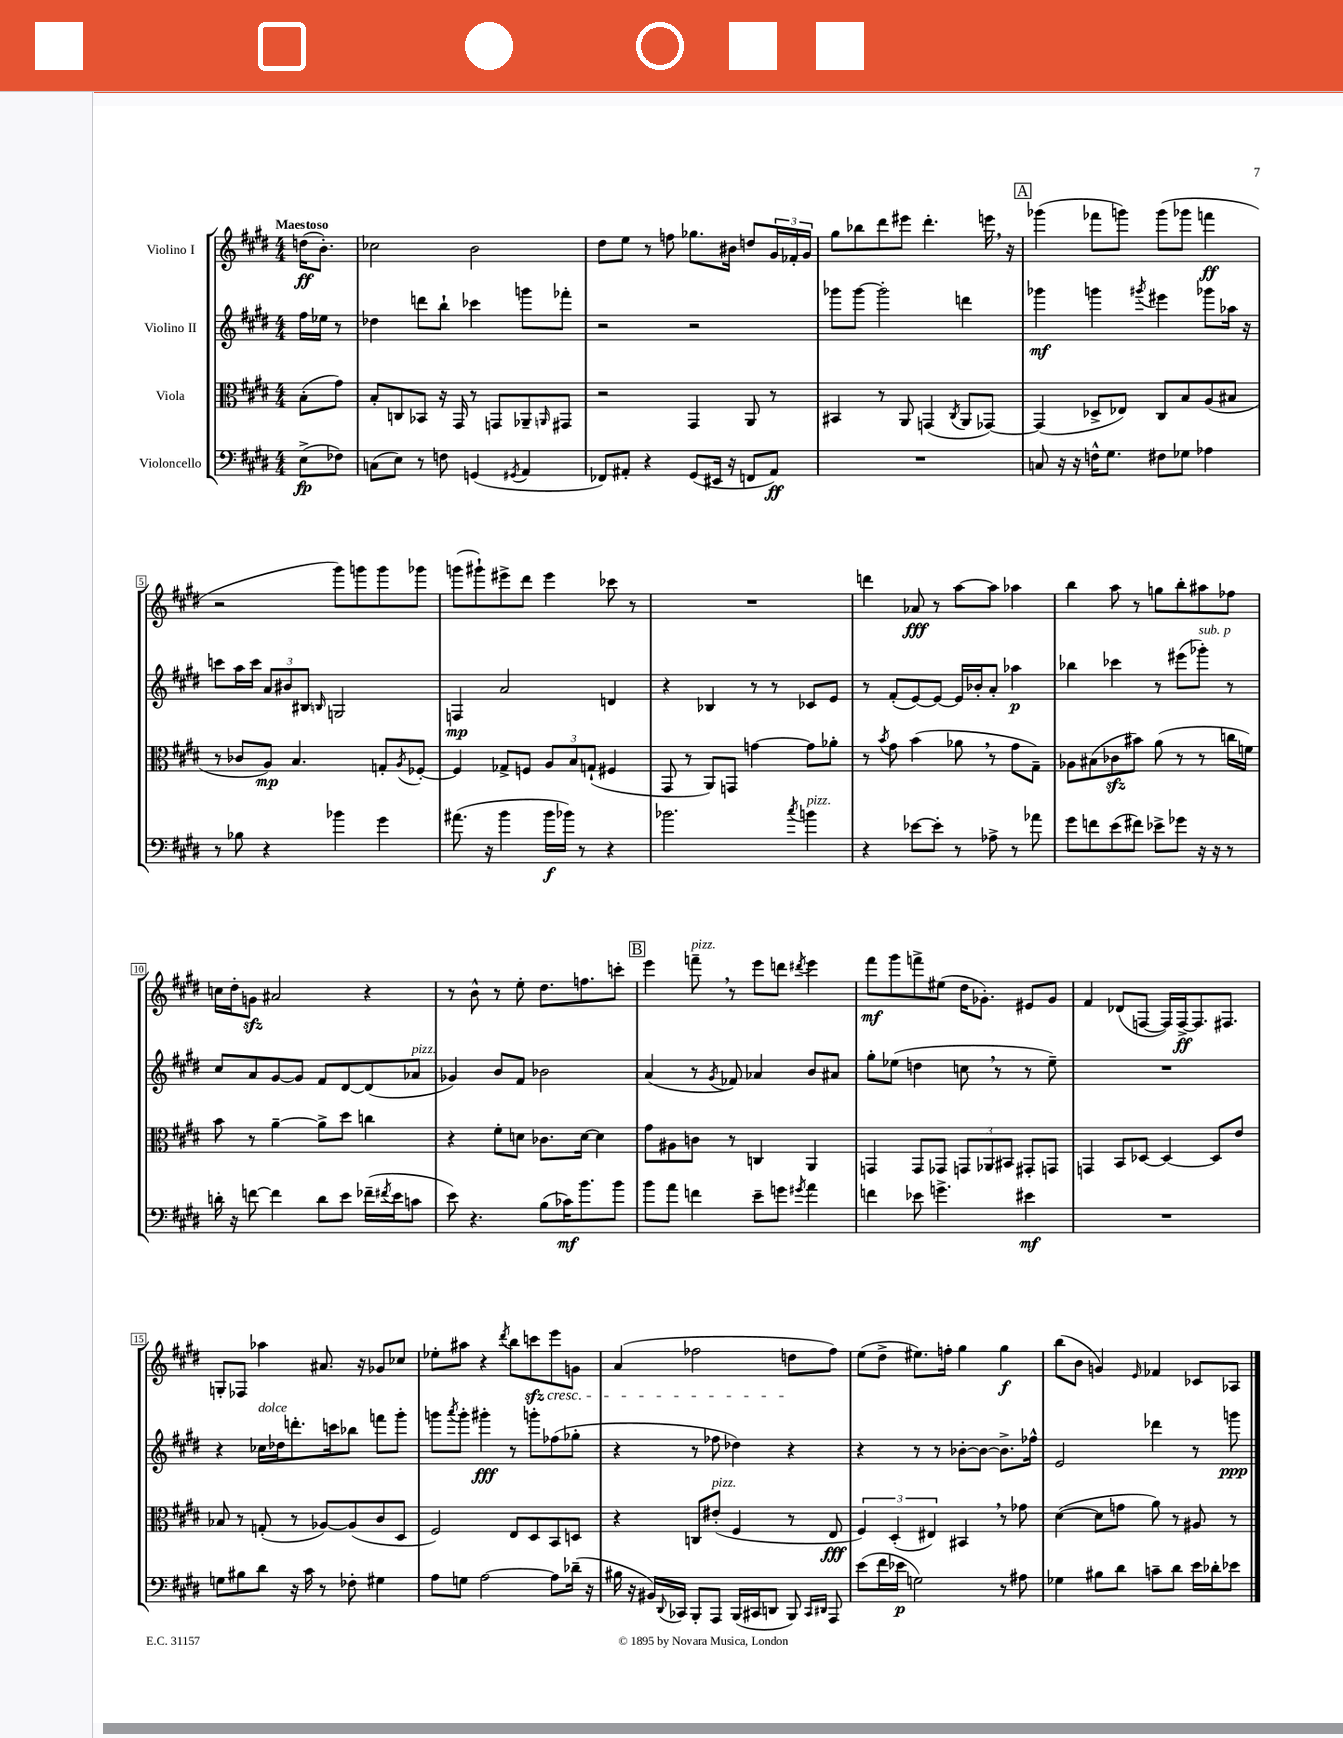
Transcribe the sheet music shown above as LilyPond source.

<<
\new StaffGroup <<
\new Staff = "s0" \with { instrumentName = "Violino I" } {
    \clef treble \key e \major \numericTimeSignature \time 4/4 \partial 4 \tempo "Maestoso"
    d''16\ff( b'8.-.) |
    ces''2 b'2 |
    dis''8 e''8 r8 f''8 ges''8. bis'16 d''8 \tuplet 3/2 { gis'16 fes'16-. gis'16 } |
    gis''8 bes''8 dis'''8 eis'''8 dis'''4.-. e'''16 \breathe r16 |
    \mark \markup { \box "A" } ges'''4( fes'''8 g'''8) g'''8( ges'''8 f'''4\ff |
    r2 gis'''8) g'''8 g'''8 ges'''8 |
    g'''8( gis'''8-!) eis'''8-> dis'''8 eis'''4 ces'''8 r8 |
    R1 |
    d'''4 aes'8\fff r8 a''8~ a''8 aes''4 |
    b''4 a''8 r8 g''8 b''8-. ais''8 fes''8 |
    c''16 dis''16-. g'8\sfz ais'2 r4 |
    r8 b'8-^ r8 e''8-. dis''8. f''8. c'''8-. |
    \mark \markup { \box "B" } e'''4 f'''8--^\markup { \italic "pizz." } \breathe r8 e'''8 d'''8 \acciaccatura { dis'''8 } e'''4 |
    fis'''8\mf gis'''8 f'''8-> eis''8( dis''16 ges'8.-.) eis'8 ges'8 |
    fis'4 des'8( f8~ f16) f16~->\ff f8. fis8. |
    g8-. fes8 aes''4 ais'8. r16 ges'8 ces''8 |
    ees''8-. ais''8 r4 \acciaccatura { dis'''8 } b''8 c'''8\sfz\cresc e'''8 g'8 |
    a'4( fes''2 d''8\! fes''8) |
    e''8( dis''8-> eis''8.) f''16-. gis''4 gis''4\f |
    b''8( b'8 g'4) \grace { e'16 } fes'4 ces'8 aes8 \bar "|." |
}
\new Staff = "s1" \with { instrumentName = "Violino II" } {
    \clef treble \key e \major \numericTimeSignature \time 4/4 \partial 4
    fis''16 ees''16 r8 |
    des''4 d'''8 b''8-! ces'''4 g'''8 fes'''8-. |
    r2 r2 |
    ges'''8 ges'''8~ ges'''2-. d'''4 |
    \mark \markup { \box "A" } ges'''4\mf g'''4 \acciaccatura { gis'''8 } eis'''4 ges'''8 aes''16 r16 |
    c'''8 a''16 c'''16 \tuplet 3/2 { a'8 bis'8 bis8 } \grace { b16 } g2 |
    f4\mp a'2 d'4 |
    r4 bes4 r8 r8 ces'8 e'8 |
    r8 fis'8-.( e'8~) e'8~ e'16 bes'16-. a'8-. aes''4\p |
    bes''4 ces'''4 r8 eis'''8( ges'''8-.^\markup { \italic "sub. p" }) r8 |
    cis''8 a'8 gis'8~ gis'8 fis'8 dis'8~ dis'8( aes'8^\markup { \italic "pizz." } |
    ges'4) b'8 fis'8 bes'2 |
    \mark \markup { \box "B" } a'4( r8 \acciaccatura { gis'8 } fes'8) aes'4 b'8 ais'8 |
    gis''8-. ees''8( d''4 c''8 \breathe r8 r8 ees''8--) |
    R1 |
    r4 ces''16^\markup { \italic "dolce" } des''16 d'''8.-. c'''16 bes''8 f'''8 gis'''8-. |
    g'''8 \acciaccatura { a'''8 } g'''8-. gis'''4-.\fff r8 g'''8-. fes''8( ges''8-. |
    r4 r8 fes''8 des''4) r4 |
    r4 r8 r8 bes'8~-. bes'8~ bes'8.-> fes''16-^ |
    e'2 des'''4 r8 g'''8\ppp \bar "|." |
}
\new Staff = "s2" \with { instrumentName = "Viola" } {
    \clef alto \key e \major \numericTimeSignature \time 4/4 \partial 4
    b8-.( gis'8) |
    b8-. c8 bes,8 r16 gis,16 r8 g,8 aes,8-- \grace { a,16 } gis,8 |
    r2 gis,4 a,8 r8 |
    bis,4 r8 a,8 g,4( \acciaccatura { cis8 } a,8 ges,8~) |
    \mark \markup { \box "A" } ges,4( des8-> ees8) cis8 b8 a8( bis8 |
    r8 ces'8 a8\mp) b4. g8-. \acciaccatura { a8 } fes8~-. |
    fes4 ges8-> f8 \tuplet 3/2 { a8 b8 g8-!( } fis4 |
    gis,8 r8 a,8) g,8 g'4~ g'8 aes'8-. |
    r8 \acciaccatura { b'8 } gis'8 b'4( aes'8 \breathe r8 gis'8 gis8--) |
    aes8 bis8( ces'8\sfz bis'8) a'8( r8 r8 c''16 f'16) |
    b'8 r8 a'4~-- a'8-> dis''8 c''4 |
    r4 fis'8-. d'8 ces'8. d'16~ d'4 |
    \mark \markup { \box "B" } gis'8 ais8 c'8 r8 c4 a,4 |
    g,4 g,8 ges,8 \tuplet 3/2 { g,8 aes,8 bis,8 } gis,8-. g,8 |
    g,4 b,8 des8~ des4~ des8 e'8 |
    bes8 r8 g8-.( r8 aes8~) aes8( cis'8 dis8 |
    fis2) e8 dis8 b,8 d8 |
    r4 c8 eis'8-.^\markup { \italic "pizz." }( fis4 r8 e8\fff |
    \tuplet 3/2 { fis4) dis4-.( eis4) } bis,4 \breathe r8 ges'8 |
    dis'4~( dis'8 g'8 a'8) r8 ais8 r8 \bar "|." |
}
\new Staff = "s3" \with { instrumentName = "Violoncello" } {
    \clef bass \key e \major \numericTimeSignature \time 4/4 \partial 4
    e8->\fp( fes8) |
    c8( e8) r8 f8 g,4( \acciaccatura { gis,8 } a,4 |
    fes,8) ais,8-. r4 gis,8( eis,16 r16 f,8 ais,8\ff) |
    R1 |
    \mark \markup { \box "A" } c8 r16 r16 f16-^ gis8. fis8 ges8 aes4 |
    r8 bes8 r4 bes'4 gis'4 |
    ais'8.( r16 b'4 b'16\f bes'16) r8 r4 |
    bes'2. \acciaccatura { cis''8 } b'4^\markup { \italic "pizz." } |
    r4 ees'8~ ees'8-. r8 aes8-> r8 aes'8 |
    gis'8 f'8 e'8( fis'8) ees'8-> ges'8 r16 r16 r8 |
    d'16-. r16 f'8~ f'4 d'8 e'8 fes'16--( \acciaccatura { fis'8 } e'16 c'8 |
    e'8) r4. b8( ces'16\mf) b'8. b'8 |
    \mark \markup { \box "B" } b'8 a'8 f'4 e'8-- g'8 \acciaccatura { gis'8 } a'4 |
    f'4 ees'8 g'4.-> eis'4\mf |
    R1 |
    g8 bis8 dis'8 r16 cis'16 r8 fes8-. gis4 |
    a8 g8 a2~ a8 des'16--( r16 |
    bis16 r16 bis,16) \appoggiatura { dis,8 } ces,16 b,,8-. a,,8 b,,16( cis,16 d,8 b,,8) \grace { cis,16 dis,16 } a,,8 |
    e'8( fis'16 ees'16\p g2) r8 ais8 |
    ges4 bis8 dis'8 c'8-- dis'8 e'16 des'16-. ees'8 \bar "|." |
}
>>
>>
\layout { \context { \Score \override BarNumber.stencil = #(make-stencil-boxer 0.1 0.3 ly:text-interface::print) } }
